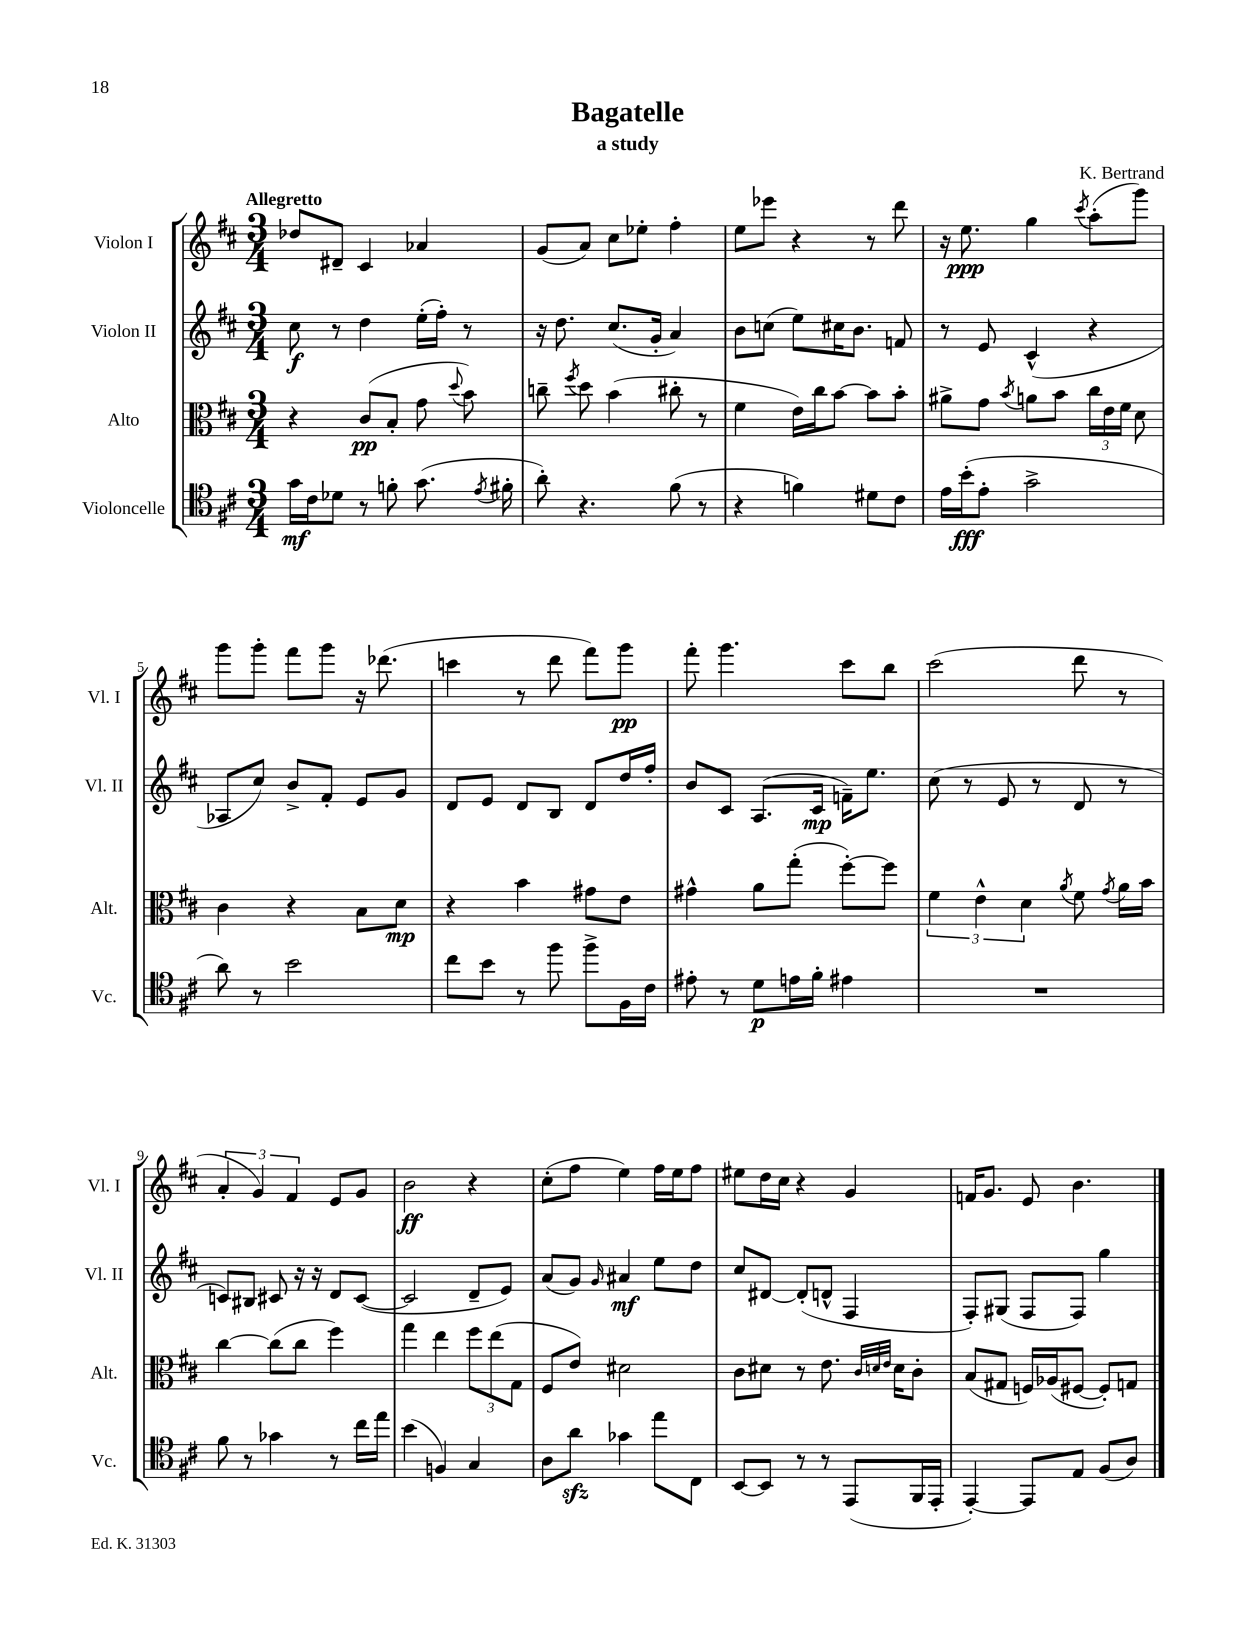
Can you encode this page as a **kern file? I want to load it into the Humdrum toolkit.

**kern	**kern	**kern	**kern
*staff4	*staff3	*staff2	*staff1
*clefC4	*clefC3	*clefG2	*clefG2
*k[f#c#]	*k[f#c#]	*k[f#c#]	*k[f#c#]
*M3/4	*M3/4	*M3/4	*M3/4
16g\LL	4r	8cc#\	8dd-/L
16c#\J	.	.	.
8d-\J	.	8r	8d#~/J
8r	(8c#/L	4dd\	4c#/
8f'\	8B'/J	.	.
(8.g\	8g\	(16ee'\LL	4a-/
.	.	16ff#'\JJ)	.
.	8qqdd/	.	.
.	8b\)	8r	.
8qe/	.	.	.
16f#'\	.	.	.
=	=	=	=
8a'\)	8cc~\	16r	(8g/L
.	.	8.dd\	.
.	8qff#/	.	.
4.r	8dd\	.	8a/J)
.	(4b\	(8.cc#/L	8cc#\L
.	.	.	8ee-'\J
.	.	16g'/Jk	.
(8f#\	8cc#'\	4a/)	4ff#'\
8r	8r	.	.
=	=	=	=
4r	4f#\	8b\L	8ee\L
.	.	(8cc\J	8eee-\J
4f\)	16e\LL)	8ee\L)	4r
.	16cc#\J	.	.
.	[8b\J	16cc#\K	.
.	.	8.b\J	.
8d#\L	8b\]L	.	8r
8c#\J	8b'\J	8f/	8ddd\
=	=	=	=
16e\LL	8a#^\L	8r	16r
(16b'\J	.	.	8.ee\
8e'\J	8g\J	8e/	.
.	8qb/	.	.
2g^\	8a\L	(4c#^^/	4gg\
.	8b\J	.	.
.	.	.	8qccc#/
.	24cc#\LL	4r	(8aa'\L
.	24e\	.	.
.	24f#\JJ	.	.
.	8d\	.	8ggg\J)
=	=	=	=
8a\)	4c#\	8A-/L	8ggg\L
8r	.	8cc#/J)	8ggg'\J
2b\	4r	8b^/L	8fff#\L
.	.	8f#'/J	8ggg\J
.	8B\L	8e/L	16r
.	.	.	(8.ddd-\
.	8d\J	8g/J	.
=	=	=	=
8cc#\L	4r	8d/L	4ccc\
8b\J	.	8e/J	.
8r	4b\	8d/L	8r
8ff#\	.	8B/J	8ddd\
8ff#^\L	8g#\L	8d/L	8fff#\L)
16F#\L	8e\J	16dd/L	8ggg\J
16c#\JJ	.	16ff#'/JJ	.
=	=	=	=
8e#'\	4g#^^\	8b/L	8fff#'\
8r	.	8c#/J	4.ggg\
8d\L	8a\L	(8.A/L	.
16e\L	(8gg'\J	.	.
16f#'\JJ	.	16c#/Jk	.
4e#\	[8ff#'\L)	16f~\LK)	8ccc#\L
.	.	8.ee\J	.
.	8ff#\]J	.	8bb\J
=	=	=	=
2.r	6f#\	(8cc#\	(2ccc#\
.	.	8r	.
.	6e^^\	.	.
.	.	8e/	.
.	6d\	.	.
.	.	8r	.
.	8qa/	.	.
.	8f#\	8d/	8ddd\
.	8qg/	.	.
.	16a\LL	8r	8r
.	16b\JJ	.	.
=	=	=	=
8f#\	[4cc#\	8c/L)	6a'/
8r	.	8B#/J	.
.	.	.	6g/)
4g-\	(8cc#\]L	8c#/	.
.	.	.	6f#/
.	8cc#\J	16r	.
.	.	16r	.
8r	4ff#\)	8d/L	8e/L
16cc#\LL	.	([8c#/J	8g/J
16ee\JJ	.	.	.
=	=	=	=
(4b\	4gg\	2c#/]	2b\
4F/)	4ee\	.	.
4G/	12ff#\L	8d~/L	4r
.	(12ee\	.	.
.	.	8e/J)	.
.	12G\J	.	.
=	=	=	=
8A\L	8F#/L	(8a/L	(8cc#'\L
8a\J	8e/J)	8g/J)	8ff#\J
.	.	16qqg/	.
4g-\	2d#\	4a#/	4ee\)
8ee\L	.	8ee\L	16ff#\LL
.	.	.	16ee\J
8C#\J	.	8dd\J	8ff#\J
=	=	=	=
[8BB/L	8c#\L	8cc#/L	8ee#\L
8BB/]J	8d#\J	[8d#/J	16dd\L
.	.	.	16cc#\JJ
8r	8r	(8d#'/]L	4r
8r	8.e\	8d^^/J	.
(8EE/L	.	4F#/	4g/
.	32qqc#/LLL	.	.
.	32qqd/	.	.
.	32qqe/JJJ	.	.
.	16d\LK	.	.
16FF#/L	8c#'\J	.	.
16EE'/JJ	.	.	.
=	=	=	=
[4EE'/)	(8B/L	8F#'/L)	16f/LK
.	.	.	8.g/J
.	8G#/J	(8G#/J	.
8EE/]L	16F/LL)	8F#/L	8e/
.	(16A-/J	.	.
8E/J	[8F#/J	8F#/J)	4.b\
(8F#/L	8F#'/]L)	4gg\	.
8A/J)	8G/J	.	.
==	==	==	==
*-	*-	*-	*-
